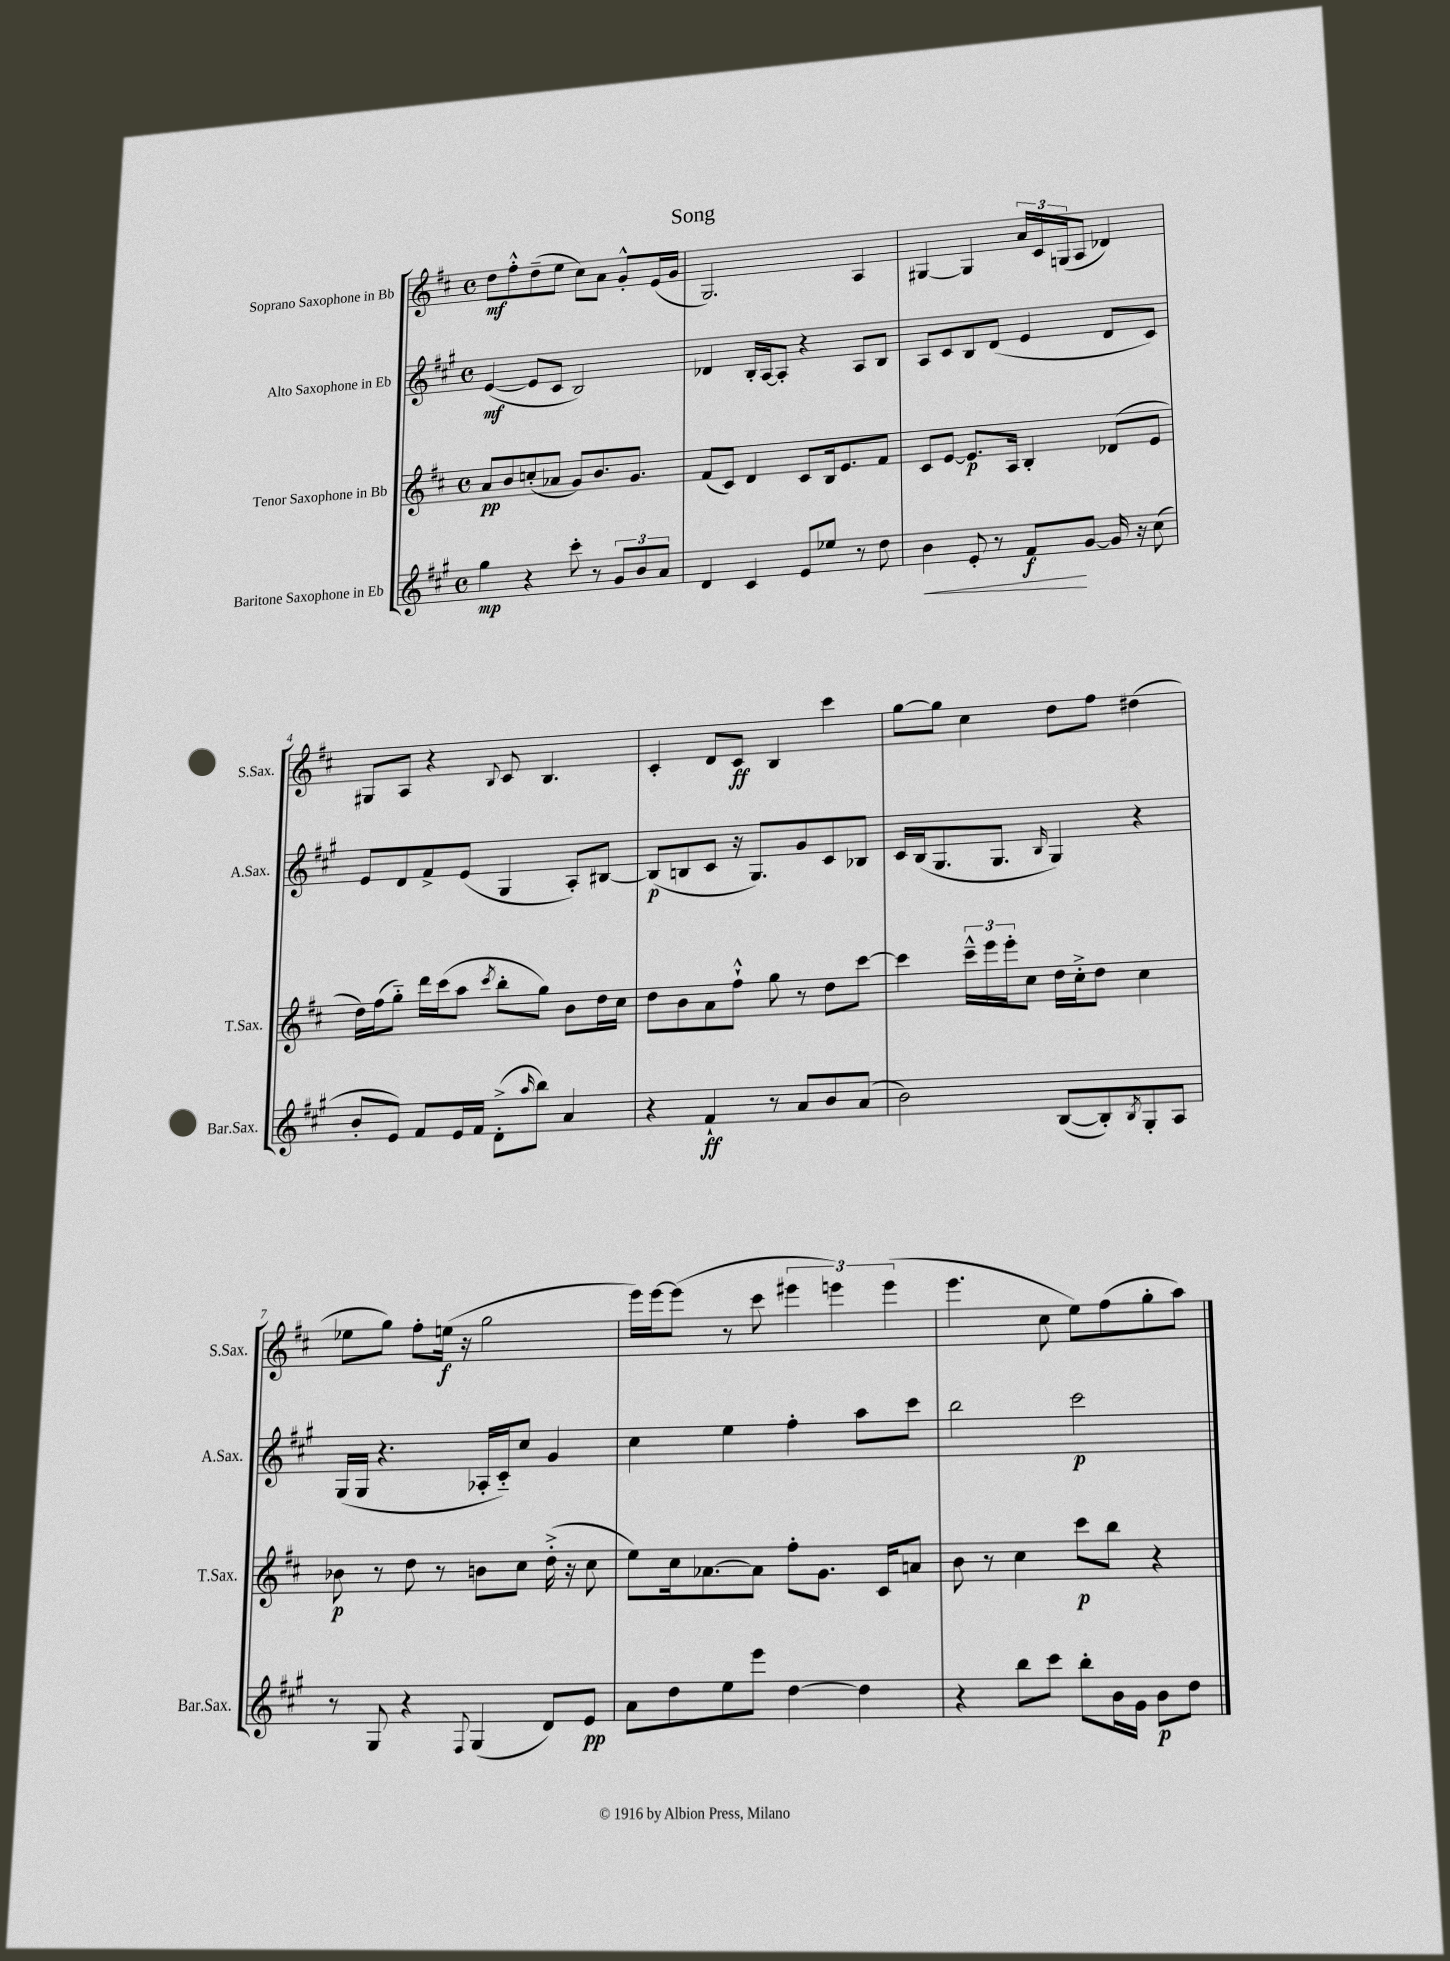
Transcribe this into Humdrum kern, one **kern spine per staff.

**kern	**kern	**kern	**kern
*staff4	*staff3	*staff2	*staff1
*clefG2	*clefG2	*clefG2	*clefG2
*k[f#c#g#]	*k[f#c#]	*k[f#c#g#]	*k[f#c#]
*M4/4	*M4/4	*M4/4	*M4/4
*met(c)	*met(c)	*met(c)	*met(c)
4gg#	8a	([4e	8dd
.	8b	.	8ff#'^^
4r	(8cc'	8e]	(8dd~
.	8a-	8c#	8ee
8ccc#'	8g)	2B)	8cc#)
8r	8.b	.	8a
12g#	.	.	8g'^^
.	8.g	.	.
12b	.	.	.
.	.	.	(16e
12a	.	.	.
.	.	.	16g
=	=	=	=
4d	(8f#	4d-	2.G)
.	8c#)	.	.
4c#	4d	16B'	.
.	.	[16A	.
.	.	8A']	.
8e	8c#	4r	.
8ee-	16B	.	.
.	8.e	.	.
8r	.	8A	4A
8dd	8f#	8B	.
=	=	=	=
4b	8c#	8A	[4G#
.	[8e	8c#	.
8e'	8.e]	8B	4G#]
8r	.	(8d	.
.	16A	.	.
8f#	4B'	4e	24a
.	.	.	24c#
.	.	.	(24G
[8g#	.	.	8A
16g#]	(8d-	8d	4d-)
16r	.	.	.
(8cc#	8e	8c#)	.
=	=	=	=
8b'	16dd)	8e	8G#
.	(16ff#	.	.
8e)	8gg'~)	8d	8A
8f#	16ddd	8f#^	4r
.	(16ccc#	.	.
16e	8aa	(8e	.
16f#	.	.	.
.	8qccc#	.	8qqB
(8d'^	8bb'	4G#	8c#
16qqaa	.	.	.
8bb)	8gg)	.	4.B
4a	8b	8A')	.
.	16dd	[8B#	.
.	16cc#	.	.
=	=	=	=
4r	8dd	(8B#]	4c#'
.	8b	8B	.
4f#`	8a	8c#	8d
.	8ff#`^^	16r	8c#
.	.	8.G#)	.
8r	8gg	.	4B
8a	8r	8g#	.
8b	8dd	8c#	4ccc#
(8a	[8ccc#	8B-	.
=	=	=	=
2b)	4ccc#]	16c#	[8gg
.	.	(16B	.
.	.	8.G#	8gg]
.	24ccc#~^^	.	4cc#
.	24eee	.	.
.	.	8.G#	.
.	24eee'	.	.
.	8cc#	.	.
.	.	16qqB	.
([8B	16dd	4G#)	8dd
.	16cc#'^	.	.
8B'])	8dd	.	8ff#
8qB	.	.	.
8G#'	4cc#	4r	(4dd#
8A	.	.	.
=	=	=	=
8r	8b-	(16G#	8ee-
.	.	16G#	.
8G#	8r	4.r	8gg)
4r	8dd	.	8ff#'
.	8r	.	(16ee
.	.	.	16r
8qqF#	.	.	.
(4G#	8b	16A-'	2gg
.	.	16c#'~)	.
.	8cc#	8cc#	.
8d)	(16dd'^	4g#	.
.	16r	.	.
8e	8cc#	.	.
=	=	=	=
8a	8ee)	4cc#	16eee)
.	.	.	[16eee
8dd	16cc#	.	(8eee]
.	[8.a-	.	.
8ee	.	4ee	8r
8eee	8a-]	.	8ccc#
[4dd	8ff#'	4ff#'	6eee#
.	8.g	.	.
.	.	.	6eee)
4dd]	.	8aa	.
.	16c#	.	.
.	.	.	(6eee
.	8a	8ccc#	.
=	=	=	=
4r	8b	2bb	4.eee
.	8r	.	.
8bb	4cc#	.	.
8ccc#	.	.	8cc#
8bb'	8ccc#	2ccc#	8ee)
16b	8bb	.	(8ff#
16g#	.	.	.
8b	4r	.	8gg'
8dd	.	.	8aa)
==	==	==	==
*-	*-	*-	*-
